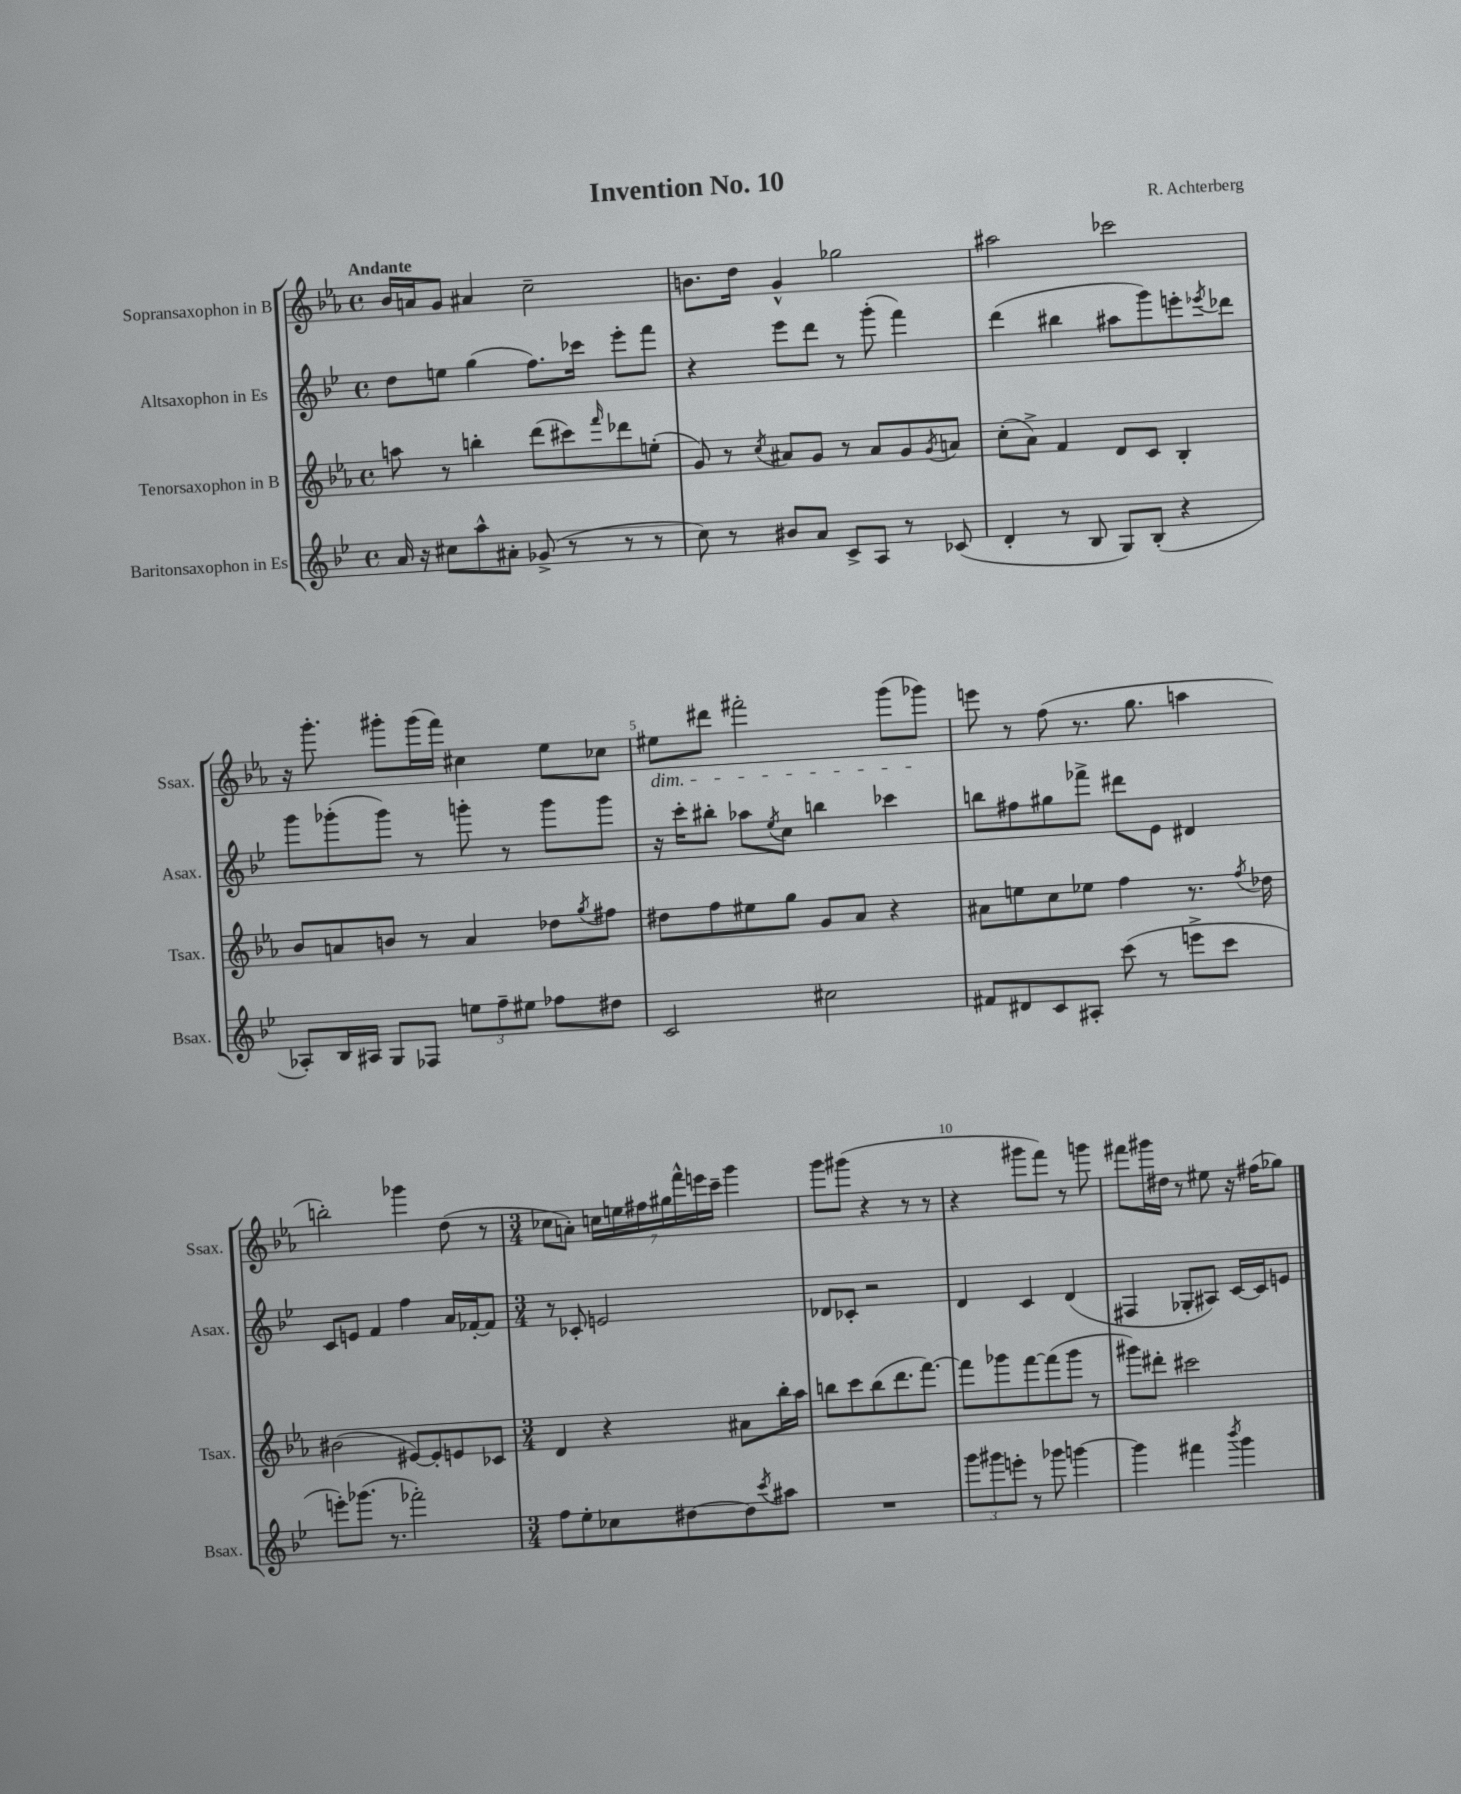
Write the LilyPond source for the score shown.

\header { title = "Invention No. 10" composer = "R. Achterberg" }
<<
\new StaffGroup <<
\new Staff = "s0" \with { instrumentName = "Sopransaxophon in B" shortInstrumentName = "Ssax." } {
    \clef treble \key ees \major \defaultTimeSignature \time 4/4 \tempo "Andante"
    bes'16 a'16 g'8 ais'4 c''2-- |
    b'8. d''16 g'4-^ ges''2 |
    ais''2 ces'''2 |
    r16 g'''8.-. gis'''8-. gis'''16( f'''16) cis''4 ees''8 ces''8 |
    eis''8\dim dis'''8 fis'''2-. g'''8( ges'''8\!) |
    e'''8 r8 f''8( r8. g''8. a''4 |
    b''2-.) ges'''4 d''8( r8 |
    \numericTimeSignature \time 3/4 ces''8 a'8-.) \tuplet 7/4 { c''16 e''16 fis''16 gis''16 f'''16-^ e'''16 c'''16-- } g'''4 |
    g'''8 gis'''8( r4 r8 r8 |
    r4 gis'''8 f'''8) r8 g'''8 |
    fis'''8 gis'''16 dis''16 r8 eis''8 r16 fis''16( ges''8) \bar "|." |
}
\new Staff = "s1" \with { instrumentName = "Altsaxophon in Es" shortInstrumentName = "Asax." } {
    \clef treble \key bes \major \defaultTimeSignature \time 4/4
    d''8 e''8 g''4( f''8.) ces'''16 ees'''8-. f'''8 |
    r4 ees'''8 d'''8 r8 g'''8-.( f'''4) |
    d'''4( bis''4 ais''8 g'''8) e'''8-. \acciaccatura { ees'''8 } des'''8 |
    g'''8 ges'''8-.( ges'''8) r8 g'''8-. r8 g'''8 g'''8 |
    r16 c'''16-. bis''8-. aes''8 \acciaccatura { ees''8 } c''8 b''4 ces'''4 |
    b''8 fis''8 gis''8 fes'''8-> dis'''8 ees'8 dis'4 |
    c'8 e'8 f'4 f''4 a'16 fes'16~-. fes'8 |
    \numericTimeSignature \time 3/4 r8 ces'8-. e'2 |
    des'8 ces'8-. r2 |
    d'4 c'4 d'4( |
    fis4 ges8-. ais8) c'16~ c'16 e'8 \bar "|." |
}
\new Staff = "s2" \with { instrumentName = "Tenorsaxophon in B" shortInstrumentName = "Tsax." } {
    \clef treble \key ees \major \defaultTimeSignature \time 4/4
    a''8 r8 b''4-. d'''8( cis'''8) \grace { f'''16 } des'''8 e''8-.( |
    g'8) r8 \acciaccatura { c''8 } ais'8 g'8 r8 ais'8 g'8 \acciaccatura { g'8 } a'8 |
    c''8-.( aes'8->) f'4 d'8 c'8 bes4-. |
    bes'8 a'8 b'8 r8 a'4 des''8 \acciaccatura { g''8 } fis''8 |
    dis''8 f''8 eis''8 g''8 g'8 aes'8 r4 |
    ais'8 e''8 c''8 ees''8 f''4 r8. \acciaccatura { f''8 } des''16 |
    bis'2( eis'8~) eis'8-. e'8 ces'8 |
    \numericTimeSignature \time 3/4 d'4 r4 ais'8 bes''16-. aes''16 |
    b''8 c'''8 b''8( d'''8. f'''8.~) |
    f'''8 ges'''8 f'''8~ f'''8( ges'''8 r8 |
    gis'''8) dis'''8-. cis'''2 \bar "|." |
}
\new Staff = "s3" \with { instrumentName = "Baritonsaxophon in Es" shortInstrumentName = "Bsax." } {
    \clef treble \key bes \major \defaultTimeSignature \time 4/4
    a'16 r16 cis''8 a''8-^ ais'8-. ges'8->( r8 r8 r8 |
    c''8) r8 bis'8 a'8 c'8-> a8 r8 ces'8( |
    d'4-. r8 bes8 g8) bes8-.( r4 |
    aes8-.) bes16 ais16 g8 fes8 \tuplet 3/2 { e''8 f''8-- eis''8 } fes''8 dis''8 |
    c'2 cis''2 |
    fis'8 dis'8 c'8 ais8-. c'''8( r8 e'''8-> c'''8 |
    e'''8-.) ges'''8.( r8. fes'''2-.) |
    \numericTimeSignature \time 3/4 f''8 ees''8-. ces''8 dis''8~ dis''8 \acciaccatura { c'''8 } ais''8 |
    R2. |
    \tuplet 3/2 { g'''8 gis'''8 e'''8-. } r8 ges'''8 g'''4~ |
    g'''4 fis'''4 \acciaccatura { bes'''8 } g'''4 \bar "|." |
}
>>
>>
\layout { \context { \Score \override BarNumber.break-visibility = ##(#f #t #t) barNumberVisibility = #(every-nth-bar-number-visible 5) } }
